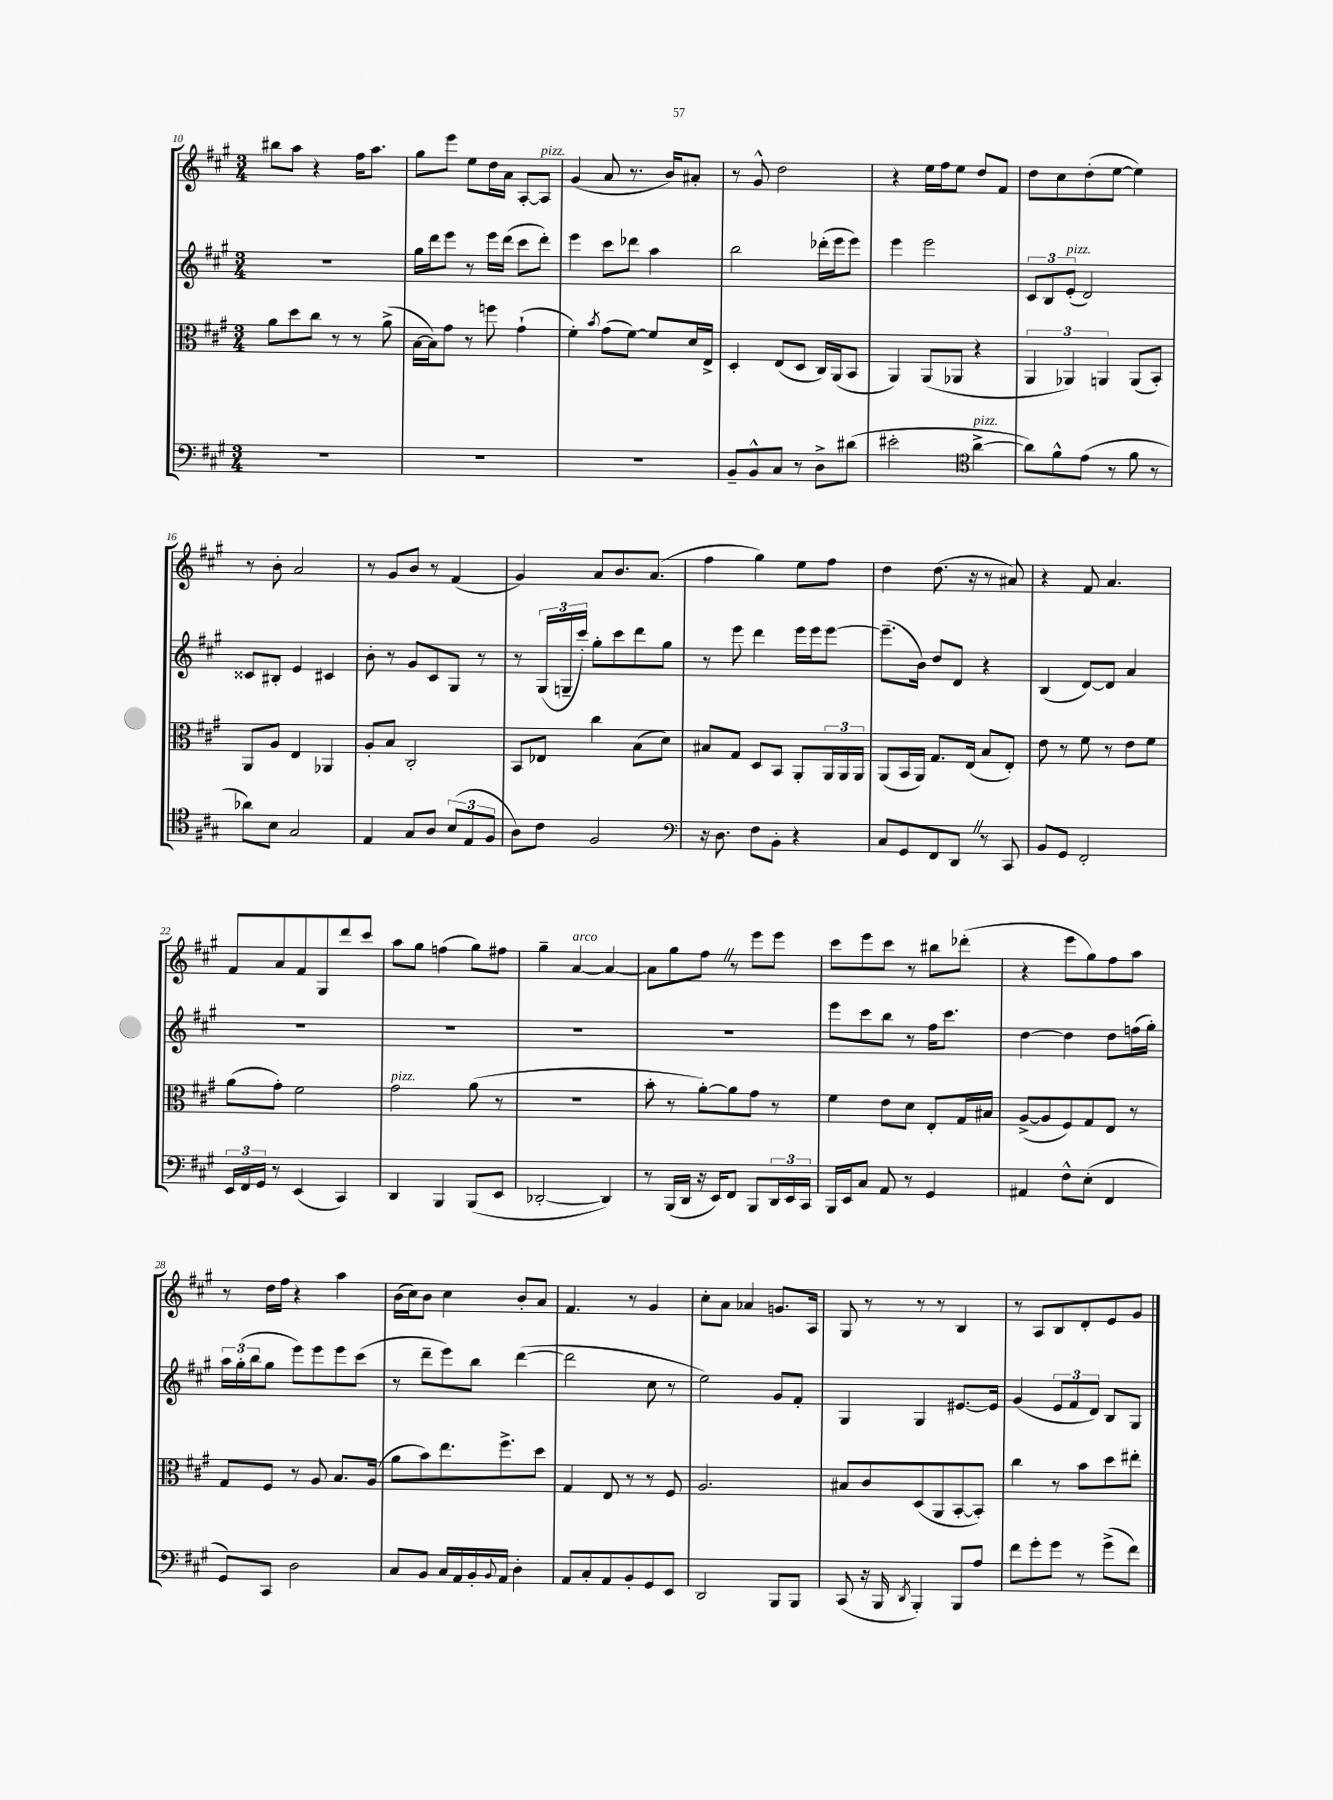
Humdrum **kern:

**kern	**kern	**kern	**kern
*staff4	*staff3	*staff2	*staff1
*clefF4	*clefC3	*clefG2	*clefG2
*k[f#c#g#]	*k[f#c#g#]	*k[f#c#g#]	*k[f#c#g#]
*M3/4	*M3/4	*M3/4	*M3/4
2.r	8a	2.r	8bb#
.	8dd	.	8aa
.	8cc#	.	4r
.	8r	.	.
.	8r	.	16ff#
.	.	.	8.aa
.	(8a^	.	.
=	=	=	=
2.r	[16B	16gg#	8gg#
.	16B])	16ddd	.
.	8g#	8eee	8eee
.	8r	8r	8ee
.	8ff	16eee	16dd
.	.	(16ddd	16a
.	(4g#`	8ccc#	[8A'
.	.	8ddd')	8A]
=	=	=	=
2.r	4f#')	4eee	(4g#
.	8qb	.	.
.	(8g#	8ccc#	8a
.	[8f#)	8ddd-	8.r
.	8f#]	4aa	.
.	.	.	16b)
.	16d	.	8a#'
.	16E^	.	.
=	=	=	=
8BB~	4D'	2bb	8r
8BB^^	.	.	8g#^^
8C#	(8E	.	2dd
8r	8D	.	.
8D^	16C#)	(16ddd-'	.
.	(16AA	16eee	.
(8d#	8BB	8eee)	.
=	=	=	=
2e#'	4AA)	4eee	4r
.	(8AA	2eee	16ee
.	.	.	16ff#
.	8AA-	.	8ee
*clefC4	*	*	*
[4a^	4r	.	8dd
.	.	.	8f#
=	=	=	=
8a])	6AA	12c#	8dd
.	.	12B	.
8f#^^	.	.	8cc#
.	6AA-)	(12e'	.
(8e	.	2d)	(8dd'
.	6AA	.	.
8r	.	.	[8ee
8f#	(8AA	.	4ee])
8r	8BB')	.	.
=	=	=	=
8a-)	8AA	8c##	8r
8B	8A	8B#'	8b'
2G#	4E	4e	2a
.	4AA-	4c#	.
=	=	=	=
4E	8A'	8b'	8r
.	8B	8r	8g#
8G#	2C#'	8g#	8b
8A	.	8c#	8r
(12B	.	8G#	(4f#
12E	.	.	.
.	.	8r	.
12F#	.	.	.
=	=	=	=
8A)	8BB	8r	4g#)
8c#	8E-	(24G#	.
.	.	24G~	.
.	.	24ccc#')	.
2F#	4cc#	8gg#'	8a
.	.	8ccc#	8.b
.	(8B	8ddd	.
.	.	.	(8.a
.	8d)	8gg#	.
=	=	=	=
*clefF4	*	*	*
16r	8B#	8r	4ff#
8.D	.	.	.
.	8G#	8eee	.
8F#	8D	4ddd	4gg#)
8BB'	8BB	.	.
4r	8AA'	16eee	8ee
.	.	16eee	.
.	24AA	[8eee	8ff#
.	24AA	.	.
.	24AA	.	.
=	=	=	=
8C#	(8AA	(8.eee~]	4dd
8GG#	16BB	.	.
.	16AA)	16b)	.
8FF#	8.G#	8dd	(8.dd
8DD	.	8d	.
.	(16E	.	16r
8r	8B	4r	8r
8CC#	8E')	.	8a#)
=	=	=	=
8BB	8e	(4B	4r
8GG#	8r	.	.
2FF#'	8f#	[8d)	8f#
.	8r	8d]	4.a
.	8e	4a	.
.	8f#	.	.
=	=	=	=
24EE	(8a	2.r	8f#
24FF#	.	.	.
24GG#	.	.	.
8r	8g#')	.	8a
(4EE	2f#	.	8f#
.	.	.	8G#
4CC#)	.	.	8ddd
.	.	.	8ccc#
=	=	=	=
4DD	2g#	2.r	8aa
.	.	.	8gg#
4BBB	.	.	(4ff
(8BBB	(8a	.	8gg#)
8EE	8r	.	8ff#
=	=	=	=
[2DD-'	2.r	2.r	4gg#~
.	.	.	[4a
4DD-])	.	.	4a_
=	=	=	=
8r	8b'	2.r	8a]
(16BBB	8r	.	8gg#
16DD	.	.	.
16r	[8a')	.	8ff#
16EE)	.	.	.
8FF#	8a]	.	8r
8BBB	8g#	.	8eee
24DD	8r	.	8eee
24EE	.	.	.
24CC#	.	.	.
=	=	=	=
16BBB	4f#	8eee	8ccc#
16EE	.	.	.
8C#	.	8ccc#	8eee
8AA	8e	8bb	8ccc#
8r	8d	8r	8r
4GG#	8E'	16ff#	8bb#
.	.	8.ccc#	.
.	16G#	.	(8ddd-'
.	16B#	.	.
=	=	=	=
4AA#	([8A^	[4dd	4r
.	8A]	.	.
8F#^^	8F#)	4dd]	8eee
(8E'	8G#	.	8gg#)
4FF#	8E	8dd	8ff#
.	8r	(16ff	8aa
.	.	16gg#')	.
=	=	=	=
8GG#)	8G#	24aa	8r
.	.	(24gg#'	.
.	.	24bb	.
8CC#	8F#	8gg#	16dd
.	.	.	16ff#
2D	8r	8eee)	4r
.	8A	8eee	.
.	8.B	8eee	4aa
.	.	(8ccc#	.
.	(16A	.	.
=	=	=	=
8C#	8a	8r	(16b
.	.	.	16cc#)
8BB	8b)	8ddd~	8b
16C#	8.ee	8eee)	4cc#
16AA	.	.	.
16BB'	.	8bb	.
8qqBB	.	.	.
16AA	8.ff#^	.	.
4D'	.	([4ddd	8b'
.	8dd	.	8a
=	=	=	=
8AA	4G#	2ddd]	4.f#
8C#'	.	.	.
8AA	8E	.	.
8BB'	8r	.	8r
8GG#	8r	8cc#	4g#
8EE	8F#	8r	.
=	=	=	=
2DD	2.A	2ee)	8cc#'
.	.	.	8a
.	.	.	4a-
8BBB	.	8g#	8.g
8BBB	.	8f#'	.
.	.	.	16A
=	=	=	=
(8CC#	8B#	4G#	8G#
16r	8c#	.	8r
16BBB	.	.	.
8qDD	.	.	.
4BBB')	(8D	4G#	8r
.	8AA	.	8r
8BBB	[8BB'	[8.e#	4B
8A	8BB'])	.	.
.	.	16e#]	.
=	=	=	=
8f#	4cc#	(4g#	8r
8g#'	.	.	8A
8g#	8r	12e	8B
.	.	12f#	.
8r	8b	.	8d'
.	.	12d)	.
(8g#^	8dd	8B	8e
8f#)	8ee#'	8G#	8g#
==	==	==	==
*-	*-	*-	*-
